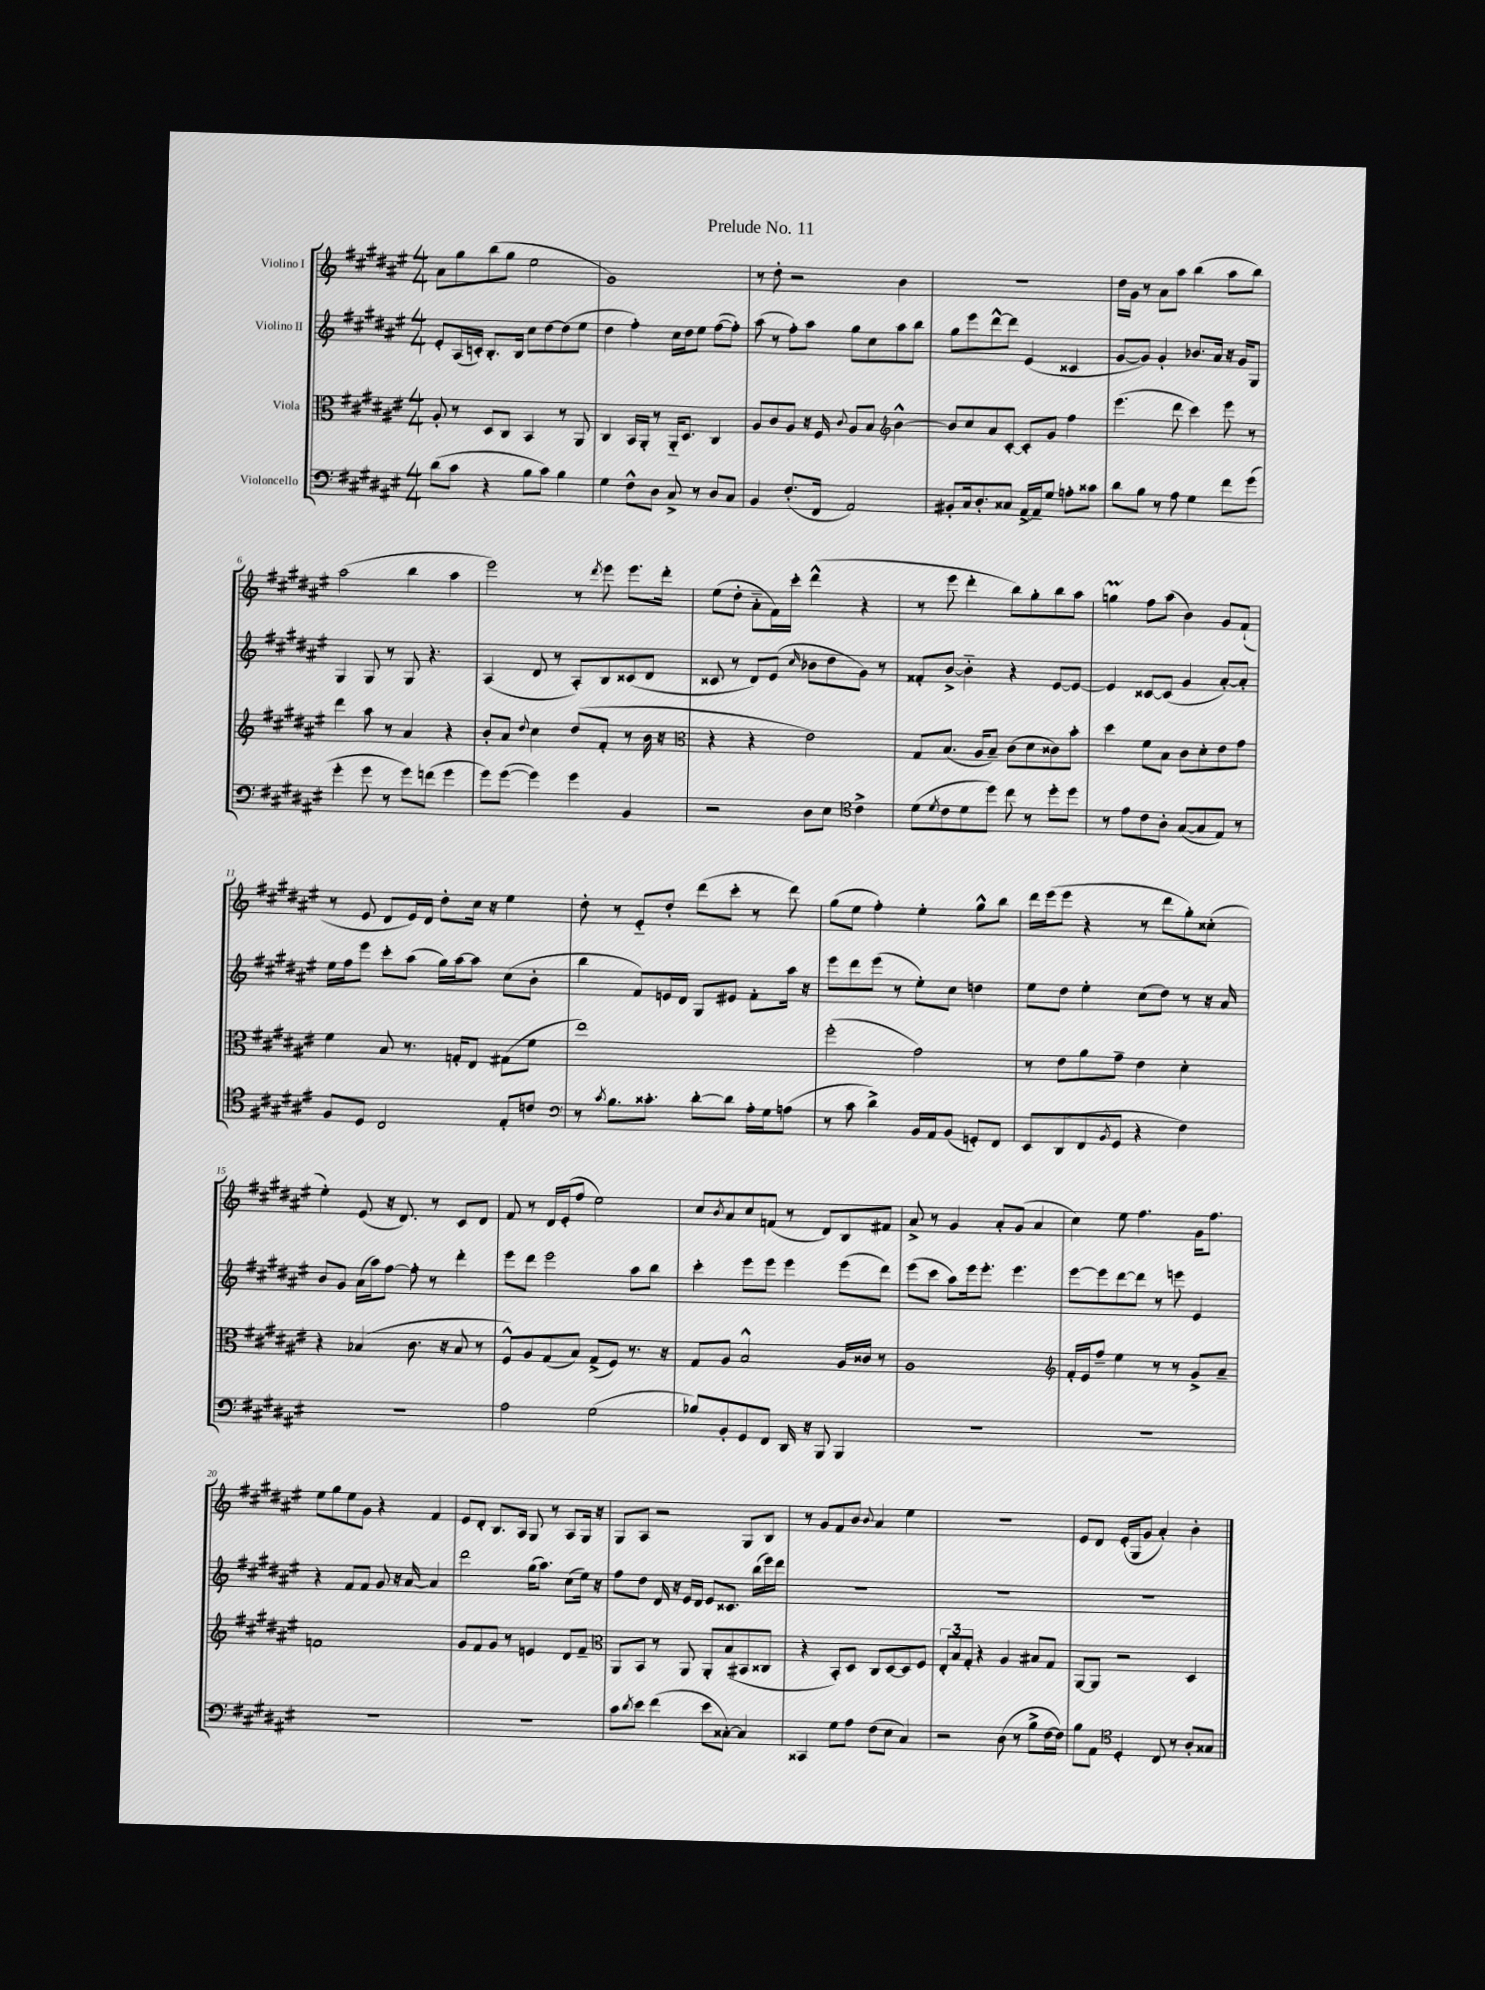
\header { title = "Prelude No. 11" }
<<
\new StaffGroup <<
\new Staff = "s0" \with { instrumentName = "Violino I" } {
    \clef treble \key fis \major \numericTimeSignature \time 4/4
    ais'8 gis''8 b''8( gis''8 eis''2 |
    gis'1) |
    r8 dis''8-. r2 b'4 |
    R1 |
    dis''16 gis'16 r8 ais'8 ais''8 b''4( ais''8 b''8) |
    ais''2( b''4 ais''4 |
    eis'''2) r8 \acciaccatura { dis'''8 } eis'''8 eis'''8. dis'''16-. |
    eis''8( dis''8-. ais'8-_ fis'16) cis'''16-. dis'''4-^( r4 |
    r8 eis'''8 dis'''4-. b''8) gis''8-. b''8 ais''8 |
    g''4\prall fis''8 ais''8( b'4) gis'8 fis'8-!( |
    r8 eis'8 dis'8 eis'16) dis'16 dis''8-. cis''16 r16 eis''4 |
    dis''8-. r8 eis'8-_ dis''8-. dis'''8( cis'''8-. r8 dis'''8) |
    gis''8( eis''8 fis''4-.) eis''4-. gis''8-^ b''8 |
    dis'''16 eis'''16( eis'''8 r4 r8 dis'''8 gis''8-.) cisis''8-.( |
    eis''4-.) eis'8( r16 dis'8.) r8 cis'8 dis'8 |
    fis'8 r8 dis'16 eis'16-.( fis''8 eis''2) |
    cis''8 \acciaccatura { b'8 } ais'8 cis''8 f'8( r8 dis'8) b8 fis'8 |
    ais'8-> r8 gis'4 ais'8-. gis'8( ais'4 |
    cis''4) eis''8 fis''4. gis'16 fis''8. |
    eis''8 gis''8 eis''8 gis'8 r4 fis'4 |
    eis'8 dis'8-. b8. ais16 gis8 r8 ais8 gis16 r16 |
    gis8 ais8 r2 gis8 b8 |
    r8 gis'8 fis'8 b'8 \appoggiatura { b'8 } ais'4 eis''4 |
    R1 |
    eis'8 dis'8 eis'16-.( gis16 gis'8 ais'4-.) b'4-. \bar "|." |
}
\new Staff = "s1" \with { instrumentName = "Violino II" } {
    \clef treble \key fis \major \numericTimeSignature \time 4/4
    eis'8-. ais16( c'16-.) b8.-. b16 cis''8 dis''8~ dis''8( eis''8 |
    dis''4 fis''4-.) cis''16 dis''16 eis''8 fis''8~( fis''8-.) |
    ais''8( r8 fis''8-.) ais''8 gis''8 cis''8 ais''8 b''8 |
    gis''8 eis'''8 dis'''8~-^ dis'''8 eis'4( cisis'4 |
    gis'8~ gis'8) gis'4-. bes'8. ais'16 r16 gis'16 gis8 |
    gis4 gis8 r8 gis8 r4. |
    ais4( dis'8 r8 ais8-.) b8 cisis'8( dis'8 |
    cisis'8 r8 dis'8) eis'8( \grace { cis''16 } bes'8 dis''8 gis'8) r8 |
    fisis'8-. b'8~-> b'4-_ r4 eis'8~ eis'8~ |
    eis'4 cisis'8~ cisis'8( gis'4 ais'8~-.) ais'8-. |
    eis''16 fis''16 eis'''8 cis'''8-. ais''8( gis''16) ais''16~ ais''8 cis''8( b'8-. |
    b''4 fis'8) e'16 dis'16 gis8 eis'8 fis'8-. ais''16 r16 |
    eis'''8 dis'''8 eis'''8( r8 eis''8-.) cis''8 d''4 |
    eis''8 dis''8 eis''4-. cis''8( dis''8) r8 r16 ais'16 |
    b'8 gis'8 ais'16( ais''16) fis''8~ fis''8-. r8 dis'''4-. |
    eis'''8 dis'''8 eis'''2 ais''8 b''8 |
    cis'''4-. eis'''8 eis'''8 eis'''4 eis'''8( dis'''8) |
    eis'''8( cis'''8 ais''8) eis'''16 eis'''8.-. eis'''4. |
    eis'''8~ eis'''8 dis'''8~ dis'''8 r8 e'''8 eis'4 |
    r4 fis'8 fis'8 gis'8 r16 ais'16~ ais'4 |
    dis'''2 gis''16( ais''8.) cis''8( eis''16) r16 |
    fis''8 dis''8 dis'16 r16 eis'16 dis'16 eis'8 cisis'8. b''16( eis'''16) dis'''16 |
    R1 |
    R1 |
    R1 \bar "|." |
}
\new Staff = "s2" \with { instrumentName = "Viola" } {
    \clef alto \key fis \major \numericTimeSignature \time 4/4
    ais8-. r8 dis8 cis8 b,4 r8 ais,8 |
    cis4 b,16 ais,16-. r8 ais,16-_ dis8. cis4 |
    ais8 cis'8 ais8 r16 fis16 \appoggiatura { cis'8 } ais8 b8 \clef treble b'4~-^ |
    b'8 cis''8 ais'8 cis'8~-. cis'8-. gis'8 fis''4 |
    eis'''4.( dis'''8 cis'''4) eis'''8 r8 |
    dis'''4 ais''8 r8 ais'4 r4 |
    b'8-. ais'8 \appoggiatura { dis''8 } cis''4 dis''8( fis'8-. r8 b'16 r16 |
    \clef alto r4 r4 eis'2) |
    gis8 b8.( ais16 b8--) cis'8( dis'8 cisis'8) b'8-. |
    dis''4 fis'8 b8 cis'8 dis'8-. eis'8 gis'8 |
    fis'4 b8 r8. g16-. eis8 gis8( fis'8 |
    eis''1) |
    fis''2-.( gis'2) |
    r8 eis'8 ais'8 gis'8-- eis'4 dis'4-. |
    r4 bes4( cis'8. r16 bes8 r8 |
    fis8-^) ais8 gis8( b8) gis8->( fis8) r8. r16 |
    gis8 ais8 b2-^ ais16 cisis'16 r8 |
    ais1 |
    \clef treble fis'16-. eis'16 fis''8-- eis''4 r8 r8 gis'8-> ais'8-- |
    f'1 |
    gis'8 fis'8 gis'8 r8 e'4 dis'8 fis'8-- |
    \clef alto ais,8 b,8 r8 ais,8 ais,8-. b8( bis,8 cisis8 |
    r4 b,8-.) dis8 cis8 dis8~ dis8 fis8 |
    \tuplet 3/2 { eis8-. b8 gis8-. } r4 ais4 bis8 gis8 |
    ais,8~ ais,8 r2 dis4 \bar "|." |
}
\new Staff = "s3" \with { instrumentName = "Violoncello" } {
    \clef bass \key fis \major \numericTimeSignature \time 4/4
    dis'8( cis'8 r4 b8 cis'8) b4 |
    gis4 fis8-^ dis8 cis8-> r8 dis8 cis8 |
    b,4 fis8.-.( fis,16 ais,2) |
    bis,8-. cis16 dis8.-. cisis8 ais,16~-> ais,16-- gis8 a8-. cisis'8 |
    dis'8 b8 r8 ais8 gis4 fis'8 gis'8( |
    gis'4-. gis'8 r8 gis'8) f'8( gis'4 |
    gis'8) gis'8~( gis'4) gis'4 b,4 |
    r2 dis8 eis8 \clef tenor cis'4-> |
    dis'8( \acciaccatura { dis'8 } cis'8 dis'8 dis''8) cis''8 r8 dis''8-. dis''8 |
    r8 eis'8 cis'8 ais8-. gis8~( gis8 eis8) r8 |
    fis8 dis8 cis2 eis8-. c'8 |
    \clef bass r8 \acciaccatura { cis'8 } b8. cisis'8.-. dis'8~-. dis'8 ais16-. gis16 a8( |
    r8 cis'8 dis'4->) b,16 ais,16 b,8( g,8-.) fis,8 |
    eis,8 dis,8( fis,8 \acciaccatura { b,8 } gis,8 r4 fis4) |
    r1 |
    ais2 gis2( |
    bes8) b,8-. gis,8 fis,8 dis,16 r16 b,,8 b,,4 |
    R1 |
    R1 |
    R1 |
    R1 |
    cis'8 \acciaccatura { dis'8 } eis'8 fis'4( eis'8 cisis8~-.) cisis4 |
    cisis,4 gis8 ais8 fis8( eis8 cis4) |
    r2 dis8( r8 b8-> fis16~ fis16) |
    b8 ais,8 \clef tenor dis4-. cis8 r8 ais8-. gisis8 \bar "|." |
}
>>
>>
